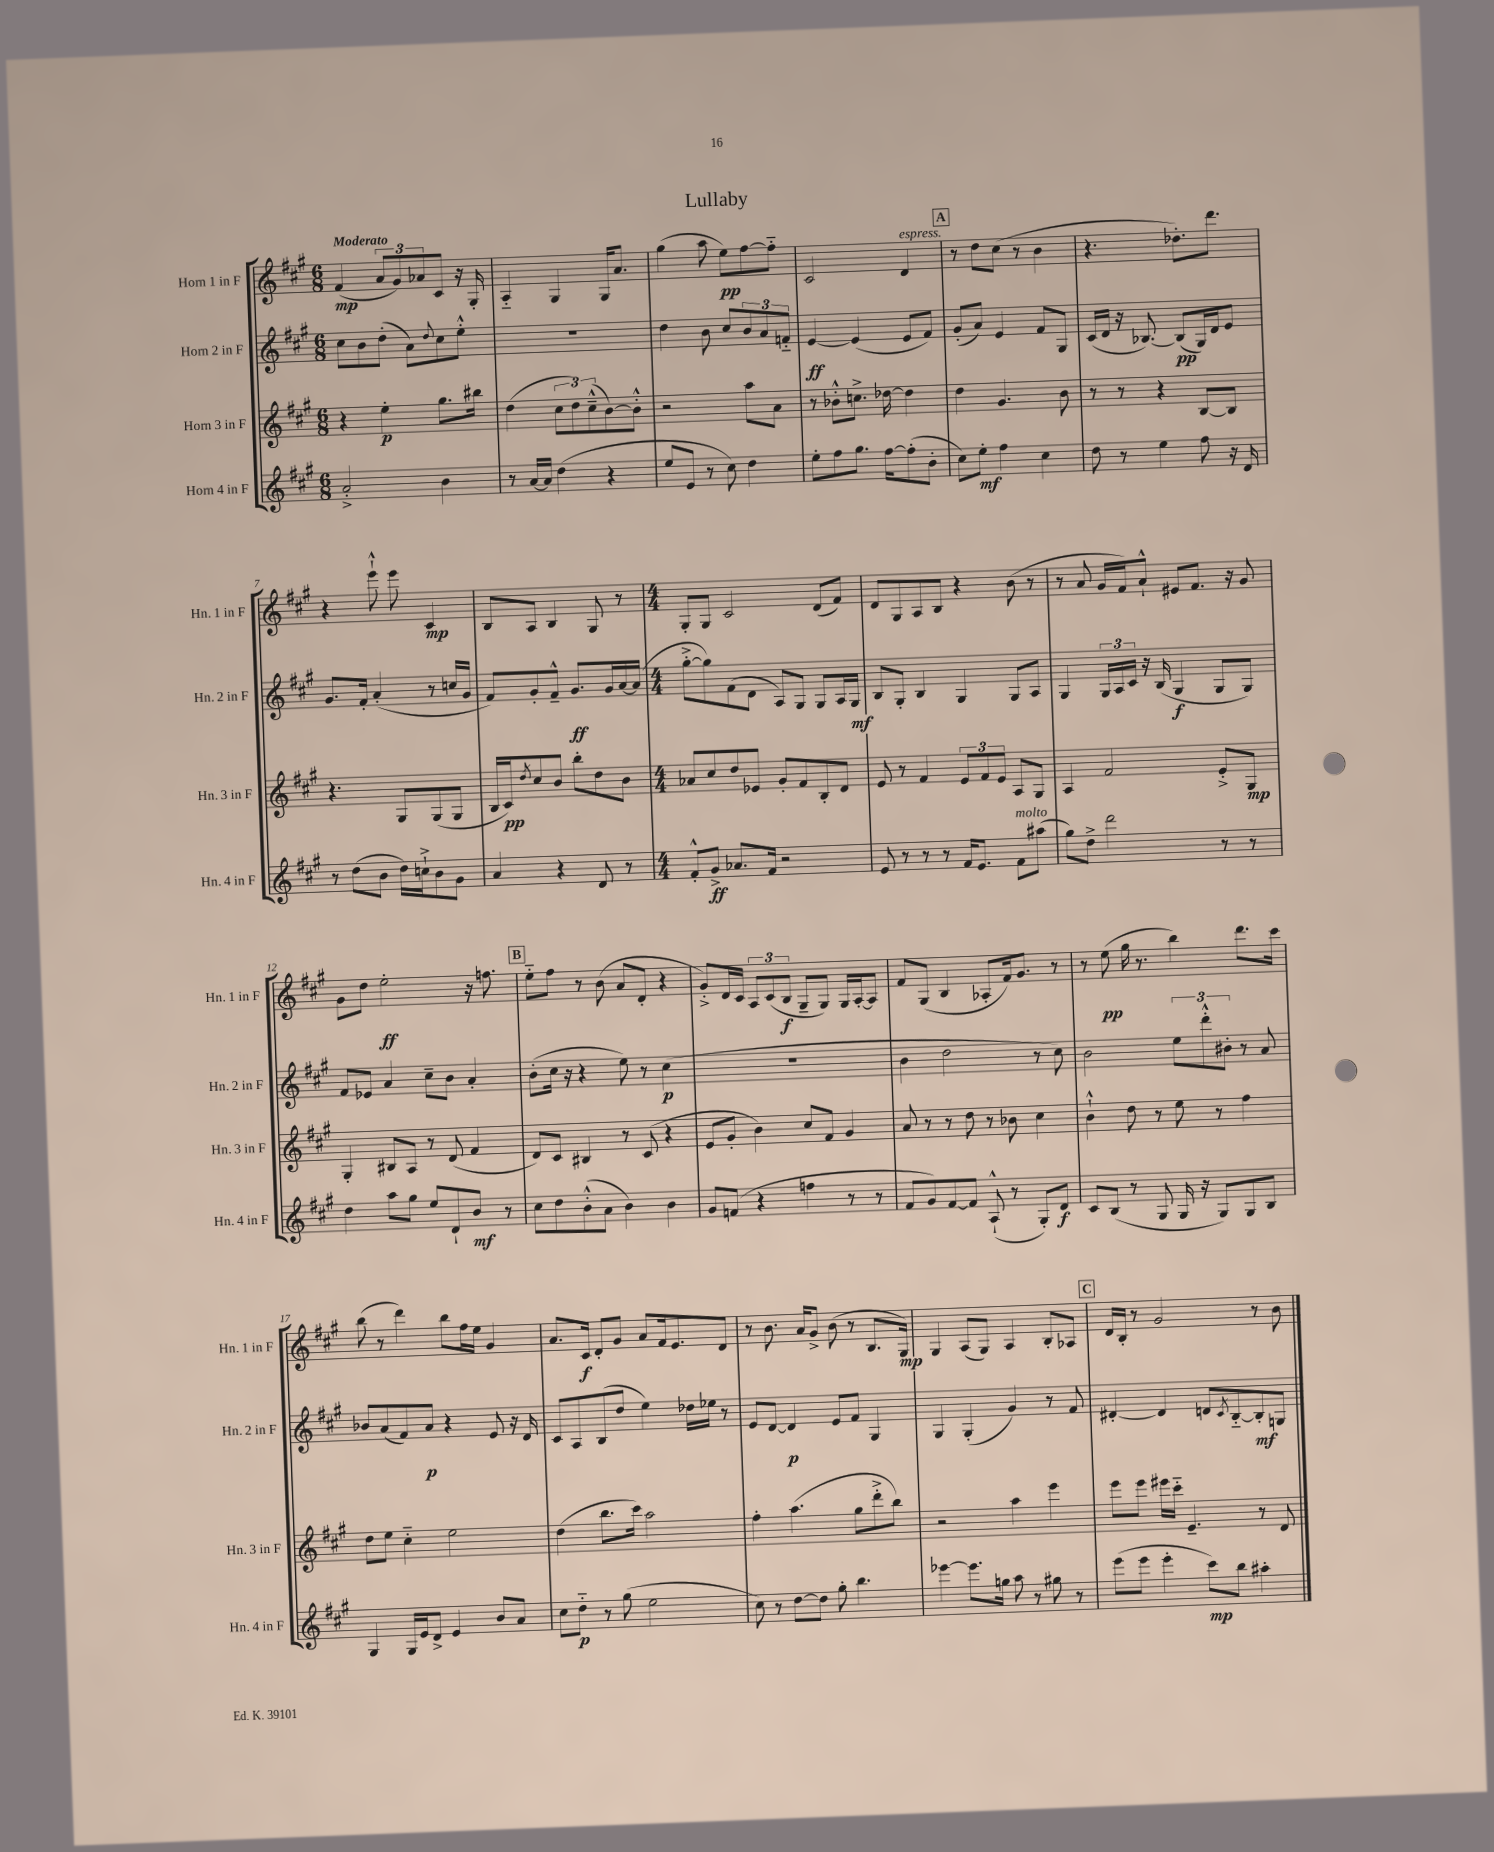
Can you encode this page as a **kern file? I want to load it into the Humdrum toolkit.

**kern	**dynam	**kern	**dynam	**kern	**dynam	**kern	**dynam
*part4	*part4	*part3	*part3	*part2	*part2	*part1	*part1
*staff4	*staff4	*staff3	*staff3	*staff2	*staff2	*staff1	*staff1
*I"Horn 4 in F	*	*I"Horn 3 in F	*	*I"Horn 2 in F	*	*I"Horn 1 in F	*
*I'Hn. 4 in F	*	*I'Hn. 3 in F	*	*I'Hn. 2 in F	*	*I'Hn. 1 in F	*
*clefG2	*	*clefG2	*	*clefG2	*	*clefG2	*
*k[f#c#g#]	*	*k[f#c#g#]	*	*k[f#c#g#]	*	*k[f#c#g#]	*
*M6/8	*	*M6/8	*	*M6/8	*	*M6/8	*
=1	=1	=1	=1	=1	=1	=1	=1
!	!	!	!	!	!	!LO:TX:a:B:t=Moderato	!
2a'^/	.	4r	.	8cc#\L	.	(4f#/	mp
.	.	.	.	8b\	.	.	.
.	.	4ee'\	p	(8dd'\J	.	12a/L	.
.	.	.	.	.	.	12g#/)	.
.	.	.	.	8a\L)	.	.	.
.	.	.	.	.	.	12a-X/	.
.	.	.	.	8qqdd/	.	.	.
4b\	.	8.gg#\L	.	8cc#\	.	8c#/J	.
.	.	.	.	8ee'^^\J	.	16r	.
.	.	16bb#X\Jk	.	.	.	16G#'/	.
=2	=2	=2	=2	=2	=2	=2	=2
8r	.	(4dd\	.	2.r	.	4A/	.
[16a/LL	.	.	.	.	.	.	.
16a/JJ]	.	.	.	.	.	.	.
(4dd\	.	12cc#\L	.	.	.	4G#/	.
.	.	12dd\)	.	.	.	.	.
.	.	(12cc#~^^\	.	.	.	.	.
4r	.	[8b\)	.	.	.	16G#/KL	.
.	.	.	.	.	.	8.a/J	.
.	.	8b'^^\J]	.	.	.	.	.
=3	=3	=3	=3	=3	=3	=3	=3
8ee/L	.	2r	.	4dd\	.	(4gg#\	.
8e/J	.	.	.	.	.	.	.
8r	.	.	.	8b\	.	8aa\	.
8cc#\)	.	.	.	8cc#/L	.	8ee\L)	pp
4dd\	.	8aa\L	.	12b/	.	[8ff#\	.
.	.	.	.	12a/	.	.	.
.	.	8a\J	.	.	.	8ff#\J]	.
.	.	.	.	12fn/J	.	.	.
=4	=4	=4	=4	=4	=4	=4	=4
8ee'\L	.	8r	.	[4e/	ff	2c#/	.
8ff#\	.	8b-X'^^\L	.	.	.	.	.
8.gg#\J	.	8.ccn^\J	.	(4e/]	.	.	.
[16ff#\KL	.	[16dd-X\	.	.	.	.	.
!	!	!	!	!	!	!LO:TX:a:i:t=espress.	!
(8ff#'\]	.	4dd-\]	.	8e/L	.	4d/	.
8b'\J	.	.	.	8f#/J)	.	.	.
!!LO:REH:place=s1:t=A
=5	=5	=5	=5	=5	=5	=5	=5
8cc#\L)	.	4dd\	.	(8g#'/L	.	8r	.
8ee'\J	mf	.	.	8a/J)	.	8dd\L	.
4ff#\	.	4.g#/	.	4e/	.	(8cc#\J	.
.	.	.	.	.	.	8r	.
4cc#\	.	.	.	8f#/L	.	4b\	.
.	.	8b\	.	8G#/J	.	.	.
=6	=6	=6	=6	=6	=6	=6	=6
8dd\	.	8r	.	(16c#/LL	.	4.r	.
.	.	.	.	16d/JJ	.	.	.
8r	.	8r	.	16r	.	.	.
.	.	.	.	[8.B-X/)	.	.	.
4ee\	.	4r	.	.	.	.	.
.	.	.	.	(8B-/L]	pp	8.dd-X'\L)	.
8ff#\	.	[8B/L	.	16G#/L)	.	.	.
.	.	.	.	16d/J	.	8.ddd\J	.
16r	.	8B/J]	.	8e/J	.	.	.
16d/	.	.	.	.	.	.	.
!!LO:LB:g=z
=7	=7	=7	=7	=7	=7	=7	=7
8r	.	4.r	.	8.g#/L	.	4r	.
(8dd\L	.	.	.	.	.	.	.
.	.	.	.	16f#'/Jk	.	.	.
8b\J	.	.	.	(4a'/	.	8eee`^^\	.
16dd\LL)	.	8G#/L	.	.	.	8eee\	.
16ccn`^\J	.	.	.	.	.	.	.
8b\	.	(8G#/	.	8r	.	4c#/	mp
8g#\J	.	8G#/J	.	16ccn/LL	.	.	.
.	.	.	.	16g#/JJ	.	.	.
=8	=8	=8	=8	=8	=8	=8	=8
4a/	.	16B/LL	.	8f#/L)	.	8B/L	.
.	.	16c#/J)	pp	.	.	.	.
.	.	8qdd/	.	.	.	.	.
.	.	8cc#/	.	8g#'/	.	8A/J	.
4r	.	8b/J	.	8f#~^^/J	.	4B/	.
.	.	8bb'\L	.	8.g#/L	ff	.	.
8d/	.	8dd\	.	.	.	8G#/	.
.	.	.	.	16g#/L	.	.	.
8r	.	8b\J	.	[16a/	.	8r	.
.	.	.	.	(16a/JJ]	.	.	.
=9	=9	=9	=9	=9	=9	=9	=9
*M4/4	*	*M4/4	*	*M4/4	*	*M4/4	*
8f#'^^/L	.	8a-X/L	.	[8gg#'^\L	.	8G#'/L	.
8g#^/J	ff	8cc#/	.	8gg#\])	.	8G#/J	.
8.a-X/L	.	8dd/	.	(8f#\	.	2c#/	.
.	.	8e-X/J	.	8d\J	.	.	.
16f#/Jk	.	.	.	.	.	.	.
2r	.	8g#'/L	.	8A/L)	.	.	.
.	.	8f#/	.	8G#/J	.	.	.
.	.	8B'/	.	8G#/L	.	(8d/L	.
.	.	8d/J	.	16A/L	.	8f#/J)	.
.	.	.	.	16G#/JJ	mf	.	.
=10	=10	=10	=10	=10	=10	=10	=10
8e/	.	8e/	.	8B/L	.	8d/L	.
8r	.	8r	.	8G#'/J	.	8G#/	.
8r	.	4f#/	.	4B/	.	8A/	.
8r	.	.	.	.	.	8B/J	.
16f#/KL	.	12e/L	.	4G#/	.	4r	.
8.e/J	.	.	.	.	.	.	.
.	.	12f#/	.	.	.	.	.
.	.	12e/J	.	.	.	.	.
!LO:TX:a:i:t=molto	!	!	!	!	!	!	!
8f#\L	.	8A/L	.	8G#/L	.	(8b\	.
(8aa#X\J	.	8G#/J	.	8A/J	.	8r	.
=11	=11	=11	=11	=11	=11	=11	=11
8gg#\L)	.	4A/	.	4G#/	.	8r	.
8dd^\J	.	.	.	.	.	8a/	.
2ddd\	.	2f#/	.	24G#/LL	.	16g#/LL	.
.	.	.	.	24A/	.	.	.
.	.	.	.	.	.	16f#/J)	.
.	.	.	.	24c#/JJ	.	.	.
.	.	.	.	16r	.	8a`^^/J	.
.	.	.	.	(16B/	.	.	.
.	.	.	.	4G#/	f	8e#X/L	.
.	.	.	.	.	.	8.f#/J	.
8r	.	8e'^/L	.	8G#/L	.	.	.
.	.	.	.	.	.	16r	.
8r	.	8G#/J	mp	8G#/J)	.	8g#/	.
!!LO:LB:g=z
=12	=12	=12	=12	=12	=12	=12	=12
4dd\	.	4G#'/	.	8f#/L	.	8g#\L	.
.	.	.	.	8e-X/J	.	8dd\J	.
8aa\L	.	8B#X/L	.	4a/	.	2ee'\	ff
8gg#\J	.	8A/J	.	.	.	.	.
8ee/L	.	8r	.	8cc#~\L	.	.	.
8d`/	.	(8d/	.	8b\J	.	.	.
8b/J	mf	4f#/	.	4a'/	.	16r	.
.	.	.	.	.	.	8.ffn\	.
8r	.	.	.	.	.	.	.
!!LO:REH:place=s1:t=B
=13	=13	=13	=13	=13	=13	=13	=13
8cc#\L	.	8d/L)	.	(8b'\L	.	8ee\L	.
8dd\	.	8c#/J	.	16cc#\Jk	.	8ff#\J	.
.	.	.	.	16r	.	.	.
(8b'^^\	.	4B#X/	.	4r	.	8r	.
8a\J	.	.	.	.	.	(8b\	.
4b\)	.	8r	.	8ee\)	.	8a/L	.
.	.	(8c#/	.	8r	.	8d'/J	.
4b\	.	4r	.	(4cc#\	p	4r	.
=14	=14	=14	=14	=14	=14	=14	=14
8g#/L	.	8e/L	.	1r	.	8g#'^/L)	.
(8fn/J	.	8g#'/J	.	.	.	16d/L	.
.	.	.	.	.	.	16c#/JJ	.
4r	.	4b\)	.	.	.	12A/L	.
.	.	.	.	.	.	(12c#/	.
.	.	.	.	.	.	12B/J	f
4ffn\	.	8cc#/L	.	.	.	8G#~/L	.
.	.	8f#/J	.	.	.	8G#/J)	.
8r	.	4g#/	.	.	.	16G#/LL	.
.	.	.	.	.	.	[16A'/J	.
8r	.	.	.	.	.	8A/J]	.
=15	=15	=15	=15	=15	=15	=15	=15
8f#/L	.	8a/	.	4b\	.	8f#/L	.
8g#/)	.	8r	.	.	.	(8G#/J	.
[8f#/	.	8r	.	2dd\	.	4B/	.
8f#/J]	.	8dd\	.	.	.	.	.
(8A`^^/	.	8r	.	.	.	8A-X'/L	.
8r	.	8b-X\	.	.	.	16f#/k)	.
.	.	.	.	.	.	8.g#/J	.
8G#'/L)	.	4cc#\	.	8r	.	.	.
8d/J	f	.	.	8cc#\)	.	8r	.
=16	=16	=16	=16	=16	=16	=16	=16
8c#/L	.	4b`^^\	.	2b\	.	8r	.
(8B/J	.	.	.	.	.	(8ee\	pp
8r	.	8dd\	.	.	.	16gg#\	.
.	.	.	.	.	.	8.r	.
8G#/	.	8r	.	.	.	.	.
16G#/	.	8ee\	.	12ee\L	.	4bb\)	.
16r	.	.	.	.	.	.	.
.	.	.	.	12ddd'^^\	.	.	.
8G#/L)	.	8r	.	.	.	.	.
.	.	.	.	12b#X'\J	.	.	.
8G#/	.	4ff#\	.	8r	.	8.ddd\L	.
8B/J	.	.	.	8a/	.	.	.
.	.	.	.	.	.	16ccc#\Jk	.
!!LO:LB:g=z
=17	=17	=17	=17	=17	=17	=17	=17
4G#/	.	8dd\L	.	8b-X/L	.	(8bb\	.
.	.	8ee\J	.	(8a/	.	8r	.
16G#/LL	.	4cc#\	.	8f#/)	.	4ddd\)	.
16e/J	.	.	.	.	.	.	.
8d^/J	.	.	.	8a/J	p	.	.
4e/	.	2ee\	.	4r	.	8bb\L	.
.	.	.	.	.	.	16ff#\L	.
.	.	.	.	.	.	16ee\JJ	.
8b/L	.	.	.	8e/	.	4g#/	.
8a/J	.	.	.	16r	.	.	.
.	.	.	.	16d/	.	.	.
=18	=18	=18	=18	=18	=18	=18	=18
8cc#\L	.	(4dd\	.	8c#/L	.	8.a/L	.
8dd\J	p	.	.	8A/	.	.	.
.	.	.	.	.	.	16c#/Jk	f
8r	.	8.bb\L	.	(8B/	.	8d'/L	.
(8gg#\	.	.	.	8dd/J	.	8g#/J	.
.	.	16ccc#\Jk)	.	.	.	.	.
2ee\	.	2aa\	.	4ee\)	.	8a/L	.
.	.	.	.	.	.	16f#/k	.
.	.	.	.	.	.	8.e/	.
.	.	.	.	16dd-X\LL	.	.	.
.	.	.	.	16ee-X\JJ	.	.	.
.	.	.	.	8r	.	8d/J	.
=19	=19	=19	=19	=19	=19	=19	=19
8cc#\)	.	4ff#'\	.	8e/L	.	8r	.
8r	.	.	.	[8d/J	.	8.b\	.
[8dd\L	.	(4.aa\	.	4d/]	p	.	.
.	.	.	.	.	.	16a/KL	.
8dd\J]	.	.	.	.	.	8g#^/J	.
8gg#'\	.	.	.	8e/L	.	(8b\	.
4.bb\	.	8gg#\L	.	8f#/J	.	8r	.
.	.	8ddd'^\	.	4G#/	.	8.B/L	.
.	.	8bb\J)	.	.	.	.	.
.	.	.	.	.	.	16G#/Jk)	mp
=20	=20	=20	=20	=20	=20	=20	=20
[4eee-X\	.	2r	.	4G#/	.	4G#/	.
8.eee-\L]	.	.	.	(4G#'/	.	(8A/L	.
.	.	.	.	.	.	8G#/J)	.
16ggn\Jk	.	.	.	.	.	.	.
8aa\	.	4aa\	.	4g#/)	.	4A/	.
8r	.	.	.	.	.	.	.
8gg#X\	.	4eee\	.	8r	.	8B'/L	.
8r	.	.	.	8f#/	.	8A-X/J	.
!!LO:REH:place=s1:t=C
=21	=21	=21	=21	=21	=21	=21	=21
(8eee\L	.	8eee\L	.	[4d#X'/	.	16d/LL	.
.	.	.	.	.	.	16B'/JJ	.
8eee\J	.	8eee\J	.	.	.	8r	.
4eee'\	.	16eee#X\LL	.	4d#/]	.	2g#/	.
.	.	16ccc#\JJ	.	.	.	.	.
.	.	4.e~/	.	.	.	.	.
8ccc#\L)	mp	.	.	8dn/L	.	.	.
.	.	.	.	8qc#/	.	.	.
8bb\J	.	.	.	[8B/	.	.	.
4aa#X'\	.	8r	.	8B'/]	mf	8r	.
.	.	8d/	.	8Gn/J	.	8b\	.
==	==	==	==	==	==	==	==
*-	*-	*-	*-	*-	*-	*-	*-
